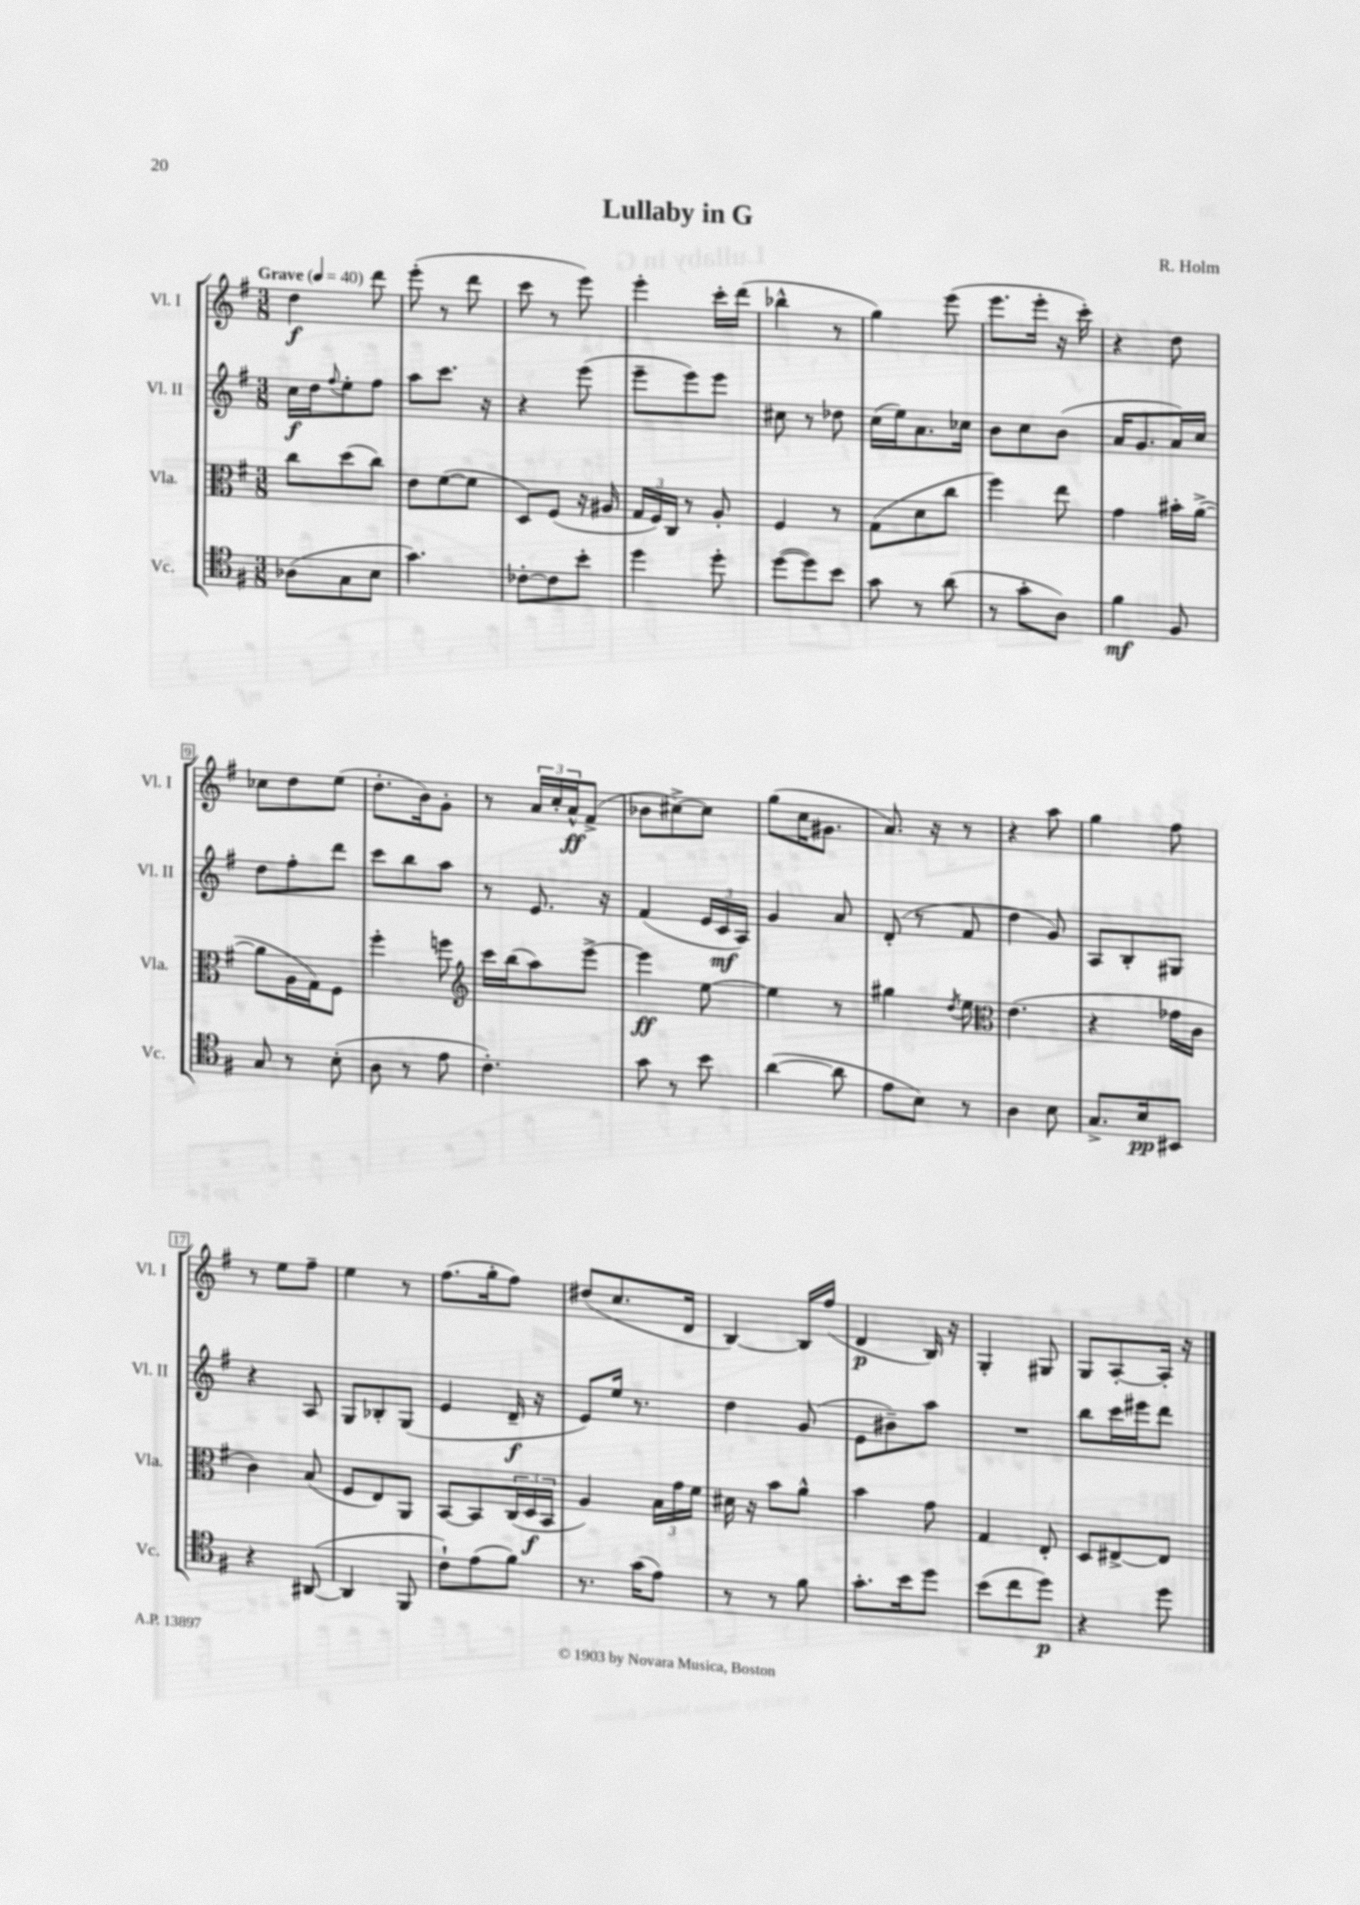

**kern	**kern	**kern	**kern
*staff4	*staff3	*staff2	*staff1
*clefC4	*clefC3	*clefG2	*clefG2
*k[f#]	*k[f#]	*k[f#]	*k[f#]
*M3/8	*M3/8	*M3/8	*M3/8
*MM40	*MM40	*MM40	*MM40
(8A-	8cc	16cc	4dd
.	.	16dd	.
.	.	8qqff#	.
8G	(8dd	8ee'	.
8B	8cc)	8ff#	8ddd
=	=	=	=
4.g)	8e	8aa	(8eee'
.	([8f#	8.ccc	8r
.	8f#]	.	8ddd
.	.	16r	.
=	=	=	=
[8c-'	8D)	4r	8ccc
8c-]	(8F#	.	8r
8b'	16r	(8eee	8eee)
.	16A#	.	.
=	=	=	=
4dd	24G	8eee~	4eee'
.	24F#)	.	.
.	24C	.	.
.	8r	8eee)	.
8dd'	8A'	8eee	16ccc'
.	.	.	(16ddd
=	=	=	=
([8dd	4F#	8cc#	4bb-^^
8dd])	.	8r	.
8b	8r	8dd-	8r
=	=	=	=
8g	(8G	(16cc	4gg)
.	.	16ee)	.
8r	8d	8.a	.
(8a	8cc	.	(8eee
.	.	16cc-	.
=	=	=	=
8r	4ff#)	8b	8.eee
8g'	.	8cc	.
.	.	.	16eee'
8A)	8ee	(8b	16r
.	.	.	16ccc')
=	=	=	=
4f#	4g	16a	4r
.	.	8.g	.
8F#	16b#'	16a)	8dd
.	([16a^	16cc	.
=	=	=	=
8G	8a]	8dd	8cc-
8r	16A	8ff#'	8dd
.	16G)	.	.
(8B'	8F#	8ddd	(8ee
=	=	=	=
8A	4ff#'	8ccc	8.dd'
8r	.	8bb	.
.	.	.	16b)
8e	8ff	8aa	8g'
=	=	=	=
*	*clefG2	*	*
4.c')	16ccc	8r	8r
.	(16bb	.	.
.	8aa)	8.e	24a
.	.	.	24cc'
.	.	.	24a^^
.	[8eee^	.	(8f#^
.	.	16r	.
=	=	=	=
8g	4eee]	(4f#	8b-
8r	.	.	[8cc#^)
8b	[8ee	24e	8cc#]
.	.	24c	.
.	.	24A)	.
=	=	=	=
([4a	4ee]	4g	(8gg
.	.	.	16cc
.	.	.	8.g#
8a]	8r	8a	.
=	=	=	=
8e	4gg#	(8d'	8.a)
8B)	.	8r	.
.	.	.	16r
.	8qdd	.	.
8r	8ee	8f#	8r
=	=	=	=
*	*clefC3	*	*
4A	(4.e	4dd	4r
8B	.	8g)	8aa
=	=	=	=
8.G^	4r	8A	4gg
.	.	8B'	.
16B	.	.	.
8BB#	16g-	8G#	8ff#
.	16c	.	.
=	=	=	=
4r	4c)	4r	8r
.	.	.	8ee
([8AA#	(8B	8A	8ff#~
=	=	=	=
4AA#]	8F#	8G	4ee
.	8E)	8B-'	.
8FF#	8AA	(8G	8r
=	=	=	=
8c`)	[8BB	4e	(8.ff#
(8e	8BB]	.	.
.	.	.	16gg'
8f#)	(24C	16d~	8ff#)
.	24D	.	.
.	.	16r	.
.	24BB	.	.
=	=	=	=
8.r	4A)	8e)	(8dd#
.	.	16ee	8.cc
(16g	.	8.r	.
8e)	24B	.	.
.	24g	.	.
.	.	.	16d
.	24f#	.	.
=	=	=	=
8r	16d#	4dd	[4B)
.	16r	.	.
8r	8b	.	.
8f#	8a^^	(8g	16B]
.	.	.	(16ff#
=	=	=	=
8.g'	4b	8e	4d
.	.	8b#~)	.
16b	.	.	.
8dd	8g	8aa	16B)
.	.	.	16r
=	=	=	=
(8b	4G	4.r	4G'
8cc	.	.	.
8dd)	8E'	.	8G#
=	=	=	=
4r	8D	8bb	8G
.	[8E#^	16ccc	[8A'
.	.	16eee#	.
8dd	8E#]	8ddd	16A']
.	.	.	16r
==	==	==	==
*-	*-	*-	*-
